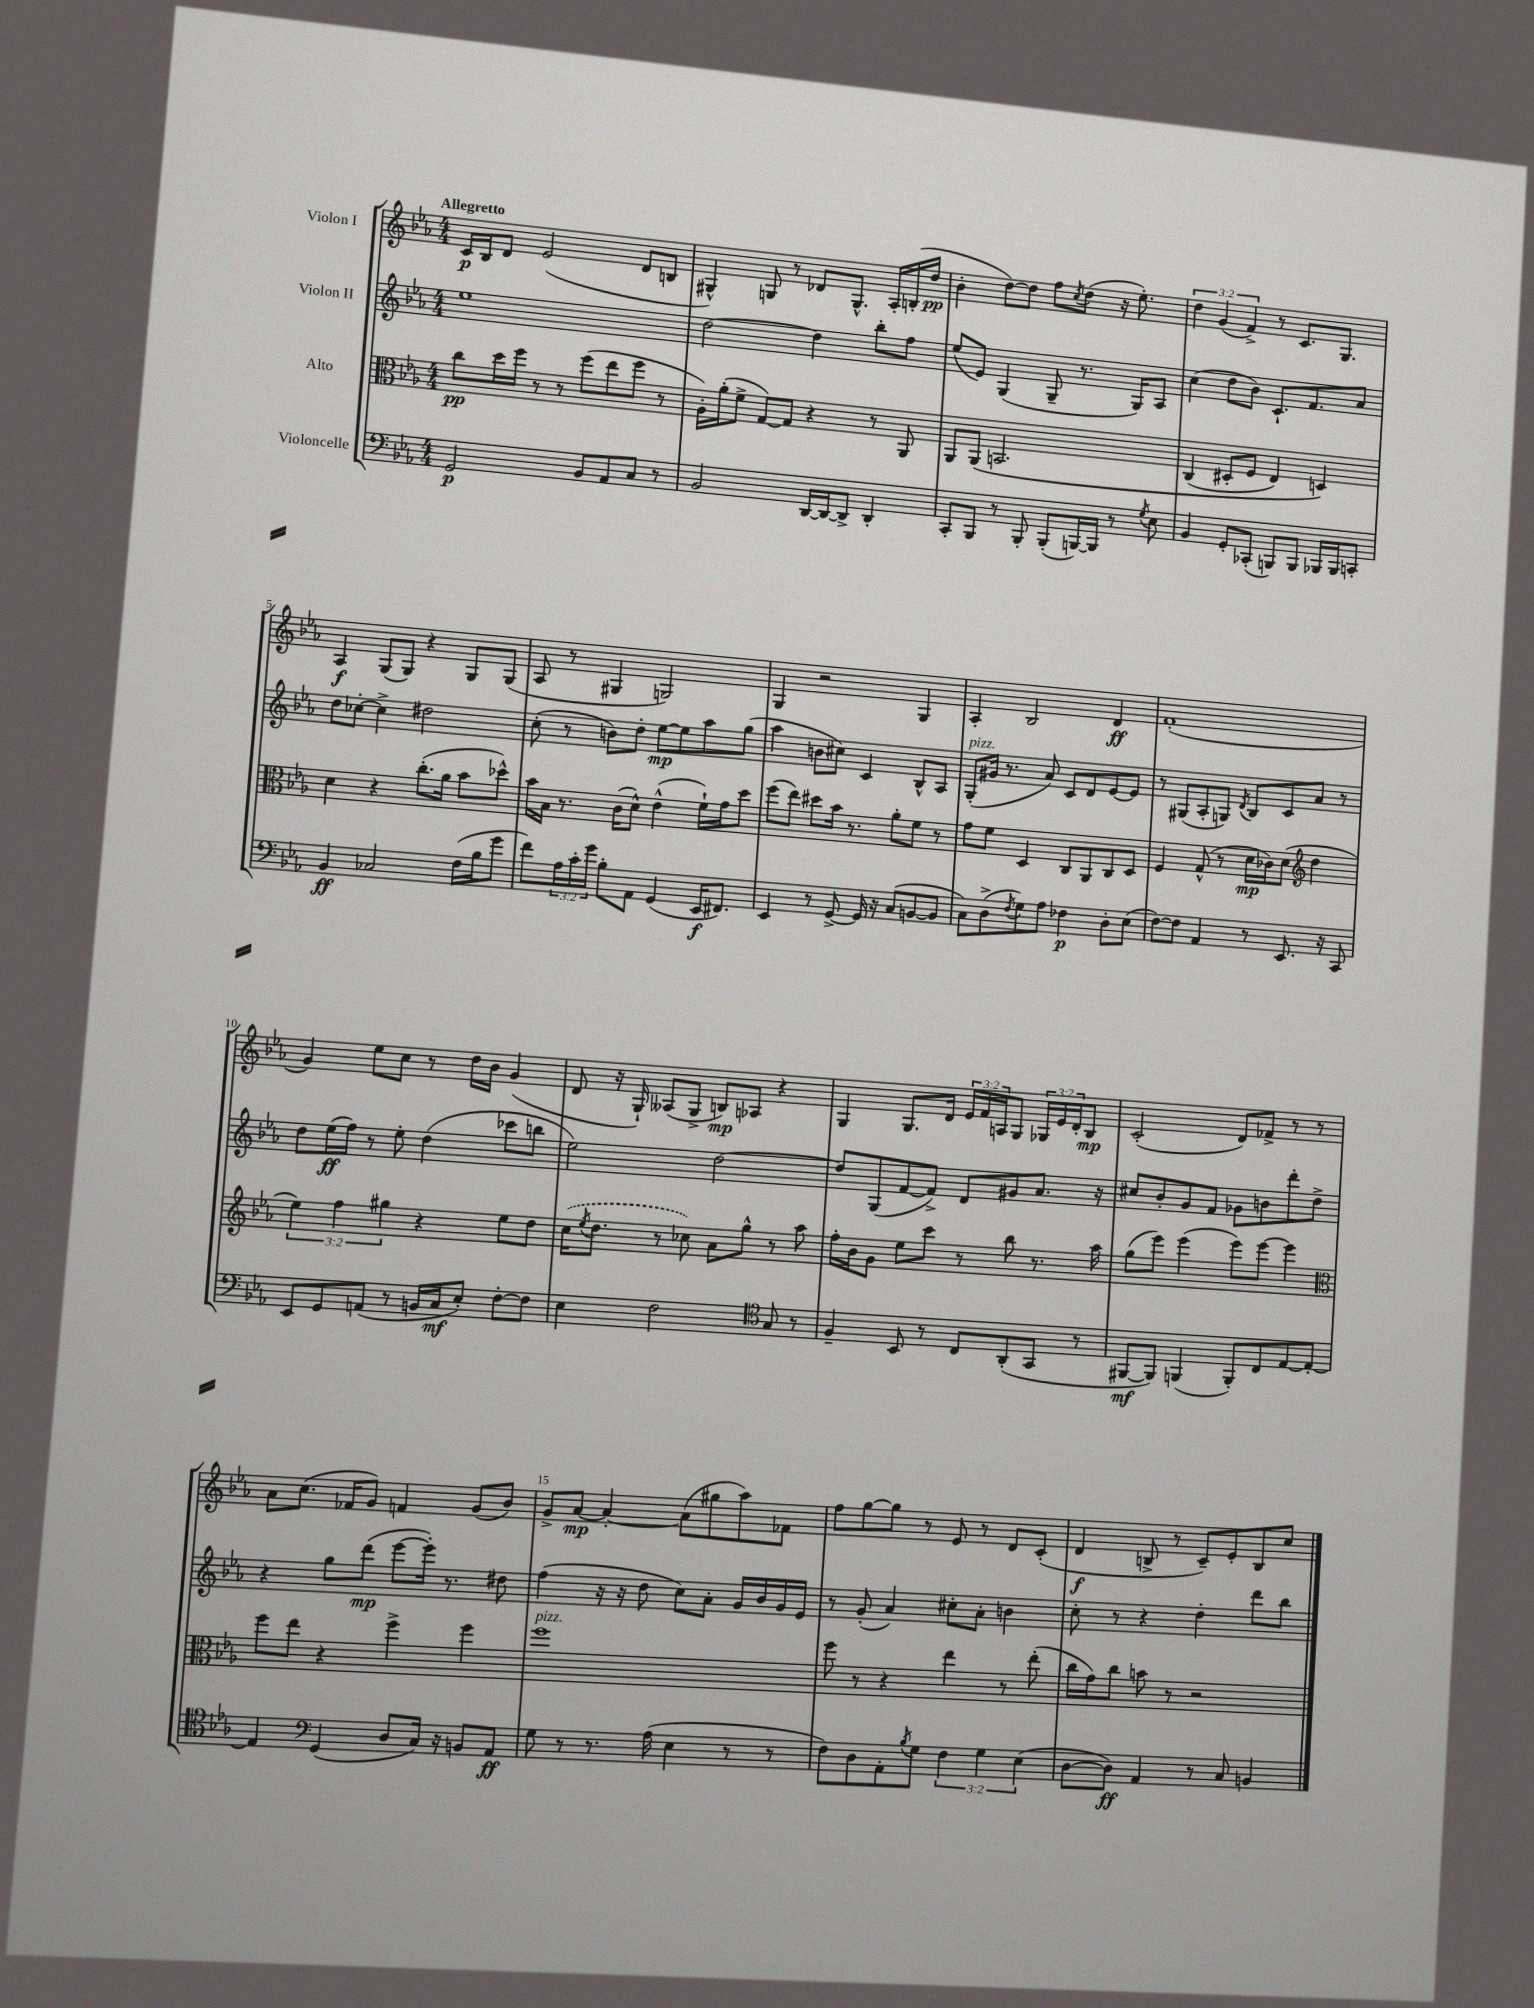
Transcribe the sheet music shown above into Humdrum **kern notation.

**kern	**dynam	**kern	**dynam	**kern	**dynam	**kern	**dynam
*part4	*part4	*part3	*part3	*part2	*part2	*part1	*part1
*staff4	*staff4	*staff3	*staff3	*staff2	*staff2	*staff1	*staff1
*I"Violoncelle	*	*I"Alto	*	*I"Violon II	*	*I"Violon I	*
*clefF4	*	*clefC3	*	*clefG2	*	*clefG2	*
*k[b-e-a-]	*	*k[b-e-a-]	*	*k[b-e-a-]	*	*k[b-e-a-]	*
*M4/4	*	*M4/4	*	*M4/4	*	*M4/4	*
=1	=1	=1	=1	=1	=1	=1	=1
!	!	!	!	!	!	!LO:TX:a:B:t=Allegretto	!
2GG/	p	8cc\L	pp	1ee-	.	16c/LL	p
.	.	.	.	.	.	16B-/J	.
.	.	16dd\L	.	.	.	8d/J	.
.	.	16ff\JJ	.	.	.	.	.
.	.	8r	.	.	.	(2e-/	.
.	.	8r	.	.	.	.	.
8BB-/L	.	(8ff\L	.	.	.	.	.
8AA-/	.	8ee-\	.	.	.	.	.
8C/J	.	8ff\J	.	.	.	8d/L	.
8r	.	8r	.	.	.	8Bn/J	.
=2	=2	=2	=2	=2	=2	=2	=2
2BB-/	.	16A-'\LL)	.	[2dd\	.	4G#X^^/)	.
.	.	(16a-'\J	.	.	.	.	.
.	.	8f^\J	.	.	.	.	.
.	.	[8G/L)	.	.	.	8Gn/	.
.	.	8G/J]	.	.	.	8r	.
[16DD/LL	.	4r	.	4dd\]	.	8d-X/L	.
16DD/J_	.	.	.	.	.	.	.
8DD^/J]	.	.	.	.	.	8.G^^/J	.
4DD'/	.	8r	.	8bb-'\L	.	.	.
.	.	.	.	.	.	16A-'/LL	.
.	.	8AA-/	.	8ff\J	.	(16Bn'/	.
.	.	.	.	.	.	16dd/JJ	pp
=3	=3	=3	=3	=3	=3	=3	=3
8CC'/L	.	8AA-/L	.	(8ee-/L	.	4b-'\	.
8BBB-/J	.	(8AA-/J	.	8e-/J)	.	.	.
8r	.	2.BBn/	.	(4G/	.	[8dd\L)	.
8BBB-'/	.	.	.	.	.	8dd\J]	.
(8BBB-'/L	.	.	.	8G~/	.	8ff\L	.
.	.	.	.	.	.	8qcc/	.
[16BBBn/L)	.	.	.	8.r	.	(8dd\J	.
16BBB/JJ]	.	.	.	.	.	.	.
8r	.	.	.	.	.	16r	.
.	.	.	.	16G/KL)	.	8.ee-'\)	.
8qG/	.	.	.	.	.	.	.
8E-\	.	.	.	8A-/J	.	.	.
=4	=4	=4	=4	=4	=4	=4	=4
4BB-/	.	(4C/	.	(4cc\	.	6dd\	.
.	.	.	.	.	.	(6g/	.
8GG'/L	.	8D#X'/L	.	8dd\L	.	.	.
.	.	.	.	.	.	6f^/)	.
(8CC-X'/J	.	8F/J	.	8b-\J)	.	.	.
8BBBn/L)	.	4E-/)	.	8.c`/L	.	8r	.
8BBB/J	.	.	.	.	.	8.c/L	.
.	.	.	.	8.f/	.	.	.
16BBB-X/LL	.	4Dn/)	.	.	.	.	.
16BBB-/J	.	.	.	.	.	8.G/J	.
8CCn'/J	.	.	.	8a-/J	.	.	.
!!LO:LB:g=z
=5	=5	=5	=5	=5	=5	=5	=5
4BB-/	ff	4d\	.	8dd\L	.	4A-/	f
.	.	.	.	[8cc-X'\J	.	.	.
2C-X/	.	4r	.	4cc-^\]	.	(8G/L	.
.	.	.	.	.	.	8G/J)	.
.	.	(8.cc'\L	.	2dd#X\	.	4r	.
.	.	16a-\Jk	.	.	.	.	.
(16F\LL	.	8b-\L	.	.	.	8G/L	.
16B-\J	.	.	.	.	.	.	.
8g\J	.	8dd-X^^\J)	.	.	.	(8G/J	.
=6	=6	=6	=6	=6	=6	=6	=6
8f\L)	.	16b-\LL	.	(8cc'\	.	8A-/	.
.	.	16B-\JJ	.	.	.	.	.
24A-\L	.	8.r	.	8r	.	8r	.
24c'\	.	.	.	.	.	.	.
24g\JJ	.	.	.	.	.	.	.
8B-'\L	.	.	.	8bn\L)	.	4G#X/	.
.	.	(16c\KL	.	.	.	.	.
8AA-\J	.	8d^^\J)	.	8dd'\J	.	.	.
(4GG/	.	(4e-^^\	.	[8ee-\L	mp	2Gn/)	.
.	.	.	.	8ee-\]	.	.	.
16EE-/KL	f	16f`\LL)	.	8aa-\	.	.	.
8.FF#X/J)	.	16g\J	.	.	.	.	.
.	.	8dd\J	.	(8gg\J	.	.	.
=7	=7	=7	=7	=7	=7	=7	=7
4EE-/	.	(8ff\L	.	4aa-\	.	4G/	.
.	.	8ee-\J)	.	.	.	.	.
8r	.	8dd#X\L	.	8bn\L	.	2r	.
[8GG^/	.	16b-\Jk	.	8cc#X\J)	.	.	.
.	.	8.r	.	.	.	.	.
16GG/]	.	.	.	4c/	.	.	.
16r	.	.	.	.	.	.	.
(8C/L	.	8a-'\L	.	.	.	.	.
[8BBn/	.	8f\J	.	8B-^^/L	.	4G/	.
8BB/J]	.	8r	.	8A-/J	.	.	.
=8	=8	=8	=8	=8	=8	=8	=8
!	!	!	!	!LO:TX:a:i:t=pizz.	!	!	!
8C\L)	.	8g\L	.	(8G'/L	.	4A-'/	.
(8D^\	.	8f\J	.	16g#X/Jk	.	.	.
.	.	.	.	8.r	.	.	.
8qF/	.	.	.	.	.	.	.
8G\)	.	4D/	.	.	.	2B-/	.
8A-\J	.	.	.	8a-/)	.	.	.
4F-X\	p	8C/L	.	8c/L	.	.	.
.	.	8AA-/	.	8d/	.	.	.
8D'\L	.	8C/	.	[8e-/	.	4d/	ff
(8E-\J	.	8D/J	.	8e-/J]	.	.	.
=9	=9	=9	=9	=9	=9	=9	=9
[8F\L)	.	4F/	.	8r	.	(1f'	.
8F\J]	.	.	.	(8G#X/L	.	.	.
4AA-/	.	(8G^^/	.	8A-'/	.	.	.
.	.	8r	.	8Gn/J)	.	.	.
.	.	.	.	8qd/	.	.	.
8r	.	16d\LL	mp	8B-/L	.	.	.
.	.	16c-X\J)	.	.	.	.	.
8.EE-/	.	(8d\J	.	8c/	.	.	.
*	*	*clefG2	*	*	*	*	*
.	.	4dd\	.	8a-/J	.	.	.
16r	.	.	.	.	.	.	.
8CC/	.	.	.	8r	.	.	.
!!LO:LB:g=z
=10	=10	=10	=10	=10	=10	=10	=10
8EE-/L	.	6ee-\)	.	8dd\L	.	4g/)	.
8GG/	.	.	.	(16ee-\L	ff	.	.
.	.	6ff\	.	.	.	.	.
.	.	.	.	16ff\JJ)	.	.	.
(8AAn/J	.	.	.	8r	.	8ee-\L	.
.	.	6gg#X\	.	.	.	.	.
8r	.	.	.	8ee-'\	.	8cc\J	.
16BBn/LL	.	4r	.	(4dd\	.	8r	.
16C/J	mf	.	.	.	.	.	.
8E-'/J)	.	.	.	.	.	16dd\LL	.
.	.	.	.	.	.	16b-\JJ	.
[8F'\L	.	8ee-\L	.	8ccc-X\L	.	(4g/	.
8F\J]	.	8dd\J	.	8bbn\J	.	.	.
=11	=11	=11	=11	=11	=11	=11	=11
4E-\	.	(16cc\KL	.	2ee-\)	.	8d/	.
.	.	8qee-/	.	.	.	.	.
.	.	8.dd\J	.	.	.	.	.
.	.	.	.	.	.	16r	.
.	.	.	.	.	.	16G`/)	.
2F\	.	8r	.	.	.	(8A--X/L	.
.	.	8cc-X\)	.	.	.	8G^/J	.
.	.	8a-\L	.	[2dd\	.	8Bn/L)	mp
.	.	8gg^^\J	.	.	.	8A-X/J	.
*clefC4	*	*	*	*	*	*	*
8G/	.	8r	.	.	.	4r	.
8r	.	8aa-\	.	.	.	.	.
=12	=12	=12	=12	=12	=12	=12	=12
4F~/	.	16ff'\LL	.	8dd/L]	.	4G/	.
.	.	16b-\J	.	.	.	.	.
.	.	8g\J	.	(8G/	.	.	.
8BB-/	.	8ee-\L	.	[8f/	.	8.G/L	.
8r	.	8ccc\J	.	8f^/J])	.	.	.
.	.	.	.	.	.	16d/Jk	.
8C/L	.	8r	.	8d/L	.	24e-/LL	.
.	.	.	.	.	.	24f/	.
.	.	.	.	.	.	24An/J	.
(8AA-'/	.	8bb-\	.	8g#X/	.	8G/J	.
8GG/J	.	8.r	.	8.a-/J	.	24G-X/LL	.
.	.	.	.	.	.	24e-/	.
.	.	.	.	.	.	24d'/J	.
8r	.	.	.	.	.	8B-/J	mp
.	.	16aa-\	.	16r	.	.	.
=13	=13	=13	=13	=13	=13	=13	=13
[8FF#X/L	mf	(8gg\L	.	8cc#X/L	.	(2c'/	.
8FF#/J])	.	8eee-\J)	.	8b-'/	.	.	.
(4FFn/	.	(4eee-\	.	8g/	.	.	.
.	.	.	.	8f/J	.	.	.
8FF'/L)	.	8eee-\L)	.	8g-X\L	.	8d/L)	.
8C/	.	[8eee-\J	.	8bn\	.	8f-X^/J	.
[8E-/	.	4eee-\]	.	8ddd'\	.	8r	.
8E-'/J_	.	.	.	8dd^\J	.	8r	.
!!LO:LB:g=z
=14	=14	=14	=14	=14	=14	=14	=14
*	*	*clefC3	*	*	*	*	*
4E-/]	.	8ff\L	.	4r	.	8a-\L	.
.	.	8ee-\J	.	.	.	(8.cc\J	.
*clefF4	*	*	*	*	*	*	*
(4GG/	.	4r	.	8gg\L	.	.	.
.	.	.	.	.	.	16f-X/KL	.
.	.	.	.	(8ddd\J	mp	8g/J)	.
8D/L	.	4ff^\	.	[8eee-\L	.	4fn/	.
16C/Jk)	.	.	.	16eee-'\Jk])	.	.	.
16r	.	.	.	8.r	.	.	.
8BBn/L	.	4ff\	.	.	.	(8g/L	.
8AA-/J	ff	.	.	8dd#X\	.	8b-/J)	.
=15	=15	=15	=15	=15	=15	=15	=15
!	!	!LO:TX:a:i:t=pizz.	!	!	!	!	!
8G\	.	1ff	.	(4ff\	.	8g^/L	.
8r	.	.	.	.	.	[8a-/J	mp
8.r	.	.	.	16r	.	4a-'/_	.
.	.	.	.	16r	.	.	.
.	.	.	.	8dd\	.	.	.
(16A-\	.	.	.	.	.	.	.
4E-\	.	.	.	8cc\L)	.	(8a-\L]	.
.	.	.	.	8a-'\J	.	8gg#X\	.
8r	.	.	.	16g/LL	.	8aa-\)	.
.	.	.	.	16b-/	.	.	.
8r	.	.	.	16g/	.	8f-X\J	.
.	.	.	.	16e-/JJ	.	.	.
=16	=16	=16	=16	=16	=16	=16	=16
8F\L)	.	8ff\	.	8r	.	8ff\L	.
8D\	.	8r	.	(8g'/	.	[8gg\	.
8AA-'\	.	4r	.	4a-/)	.	8gg\J]	.
8qB-/	.	.	.	.	.	.	.
8G\J	.	.	.	.	.	8r	.
6F\	.	4ee-\	.	8cc#X'\L	.	8e-/	.
.	.	.	.	8a-'\J	.	8r	.
6G\	.	.	.	.	.	.	.
.	.	8r	.	4bn\	.	8d/L	.
(6E-\	.	.	.	.	.	.	.
.	.	(8ee-'\	.	.	.	(8c'/J	.
=17	=17	=17	=17	=17	=17	=17	=17
[8D\L	.	16cc\LL	.	8cc'\	.	4d/	f
.	.	16g\J)	.	.	.	.	.
8D\J])	ff	8cc\J	.	8r	.	.	.
4AA-/	.	8bn\	.	4r	.	8Bn^/	.
.	.	8r	.	.	.	8r	.
8r	.	2r	.	4dd'\	.	8c~/L)	.
8C/	.	.	.	.	.	8e-'/	.
4BBn/	.	.	.	8ddd\L	.	8B/	.
.	.	.	.	8bb-\J	.	8cc/J	.
==	==	==	==	==	==	==	==
*-	*-	*-	*-	*-	*-	*-	*-
